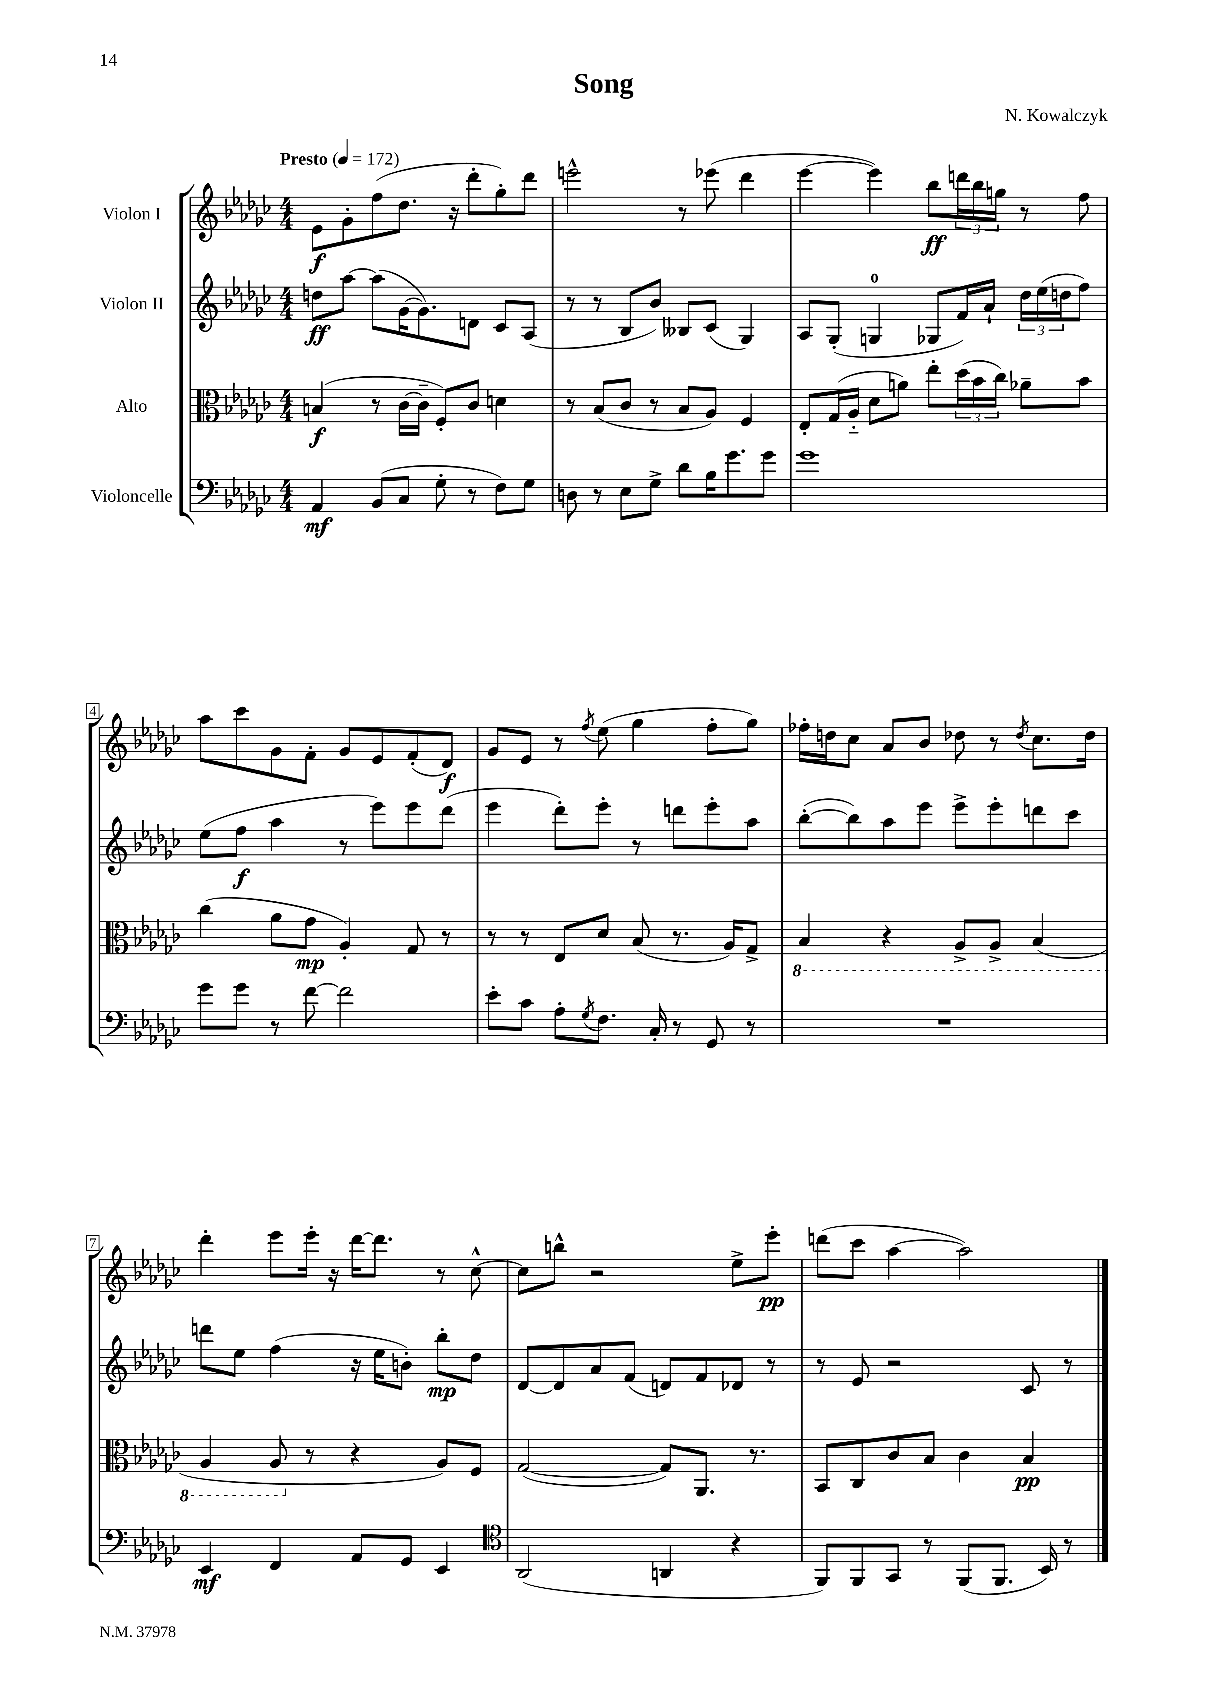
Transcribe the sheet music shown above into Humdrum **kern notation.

**kern	**kern	**kern	**kern
*staff4	*staff3	*staff2	*staff1
*clefF4	*clefC3	*clefG2	*clefG2
*k[b-e-a-d-g-c-]	*k[b-e-a-d-g-c-]	*k[b-e-a-d-g-c-]	*k[b-e-a-d-g-c-]
*M4/4	*M4/4	*M4/4	*M4/4
*MM172	*MM172	*MM172	*MM172
4AA-	(4B	8dd	8e-
.	.	[8aa-	8g-'
(8BB-	8r	(8aa-]	(8ff
8C-	[16c-	[16g-	8.dd-
.	16c-~]	8.g-])	.
8G-'	8F')	.	.
.	.	.	16r
8r	8c-	8d	8ddd-'
8F)	4d	8c-	8gg-')
8G-	.	(8A-	8ddd-
=	=	=	=
8D	8r	8r	2eee^^
8r	(8B-	8r	.
8E-	8c-	8B-	.
8G-^	8r	8b-)	.
8d-	8B-	8B--	8r
16B-	8A-)	(8c-	(8eee-
8.g-	.	.	.
.	4F	4G-)	4ddd-
8g-	.	.	.
=	=	=	=
1g-	8E-'	8A-	[4eee-
.	(16G-	(8G-'	.
.	16A-'~	.	.
.	8d-	4G	4eee-])
.	8a)	.	.
.	8ee-'	8G-	8bb-
.	(24dd-	16f)	24ddd
.	24b-	.	24bb-
.	.	16a-`	.
.	24cc-)	.	24gg
.	8a-~	24dd-	8r
.	.	(24ee-	.
.	.	24dd	.
.	8b-	8ff)	8ff
=	=	=	=
8g-	(4cc-	(8ee-	8aa-
8g-	.	8ff	8ccc-
8r	8a-	4aa-	8g-
[8f	8g-	.	8f'
2f]	4A-')	8r	8g-
.	.	8eee-)	8e-
.	8G-	8eee-	(8f'
.	8r	(8ddd-	8d-)
=	=	=	=
8e-'	8r	4eee-	8g-
8c-	8r	.	8e-
8A-'	8E-	8ddd-')	8r
8qG-	.	.	8qff
8.F	8d-	8eee-'	(8ee-
.	(8B-	8r	4gg-
16C-'	.	.	.
8r	8.r	8ddd	.
8GG-	.	8eee-'	8ff'
.	16A-)	.	.
8r	8G-^	8aa-	8gg-)
=	=	=	=
1r	4BB-	([8bb-'	16ff-'
.	.	.	16dd
.	.	8bb-])	8cc-
.	4r	8aa-	8a-
.	.	8eee-	8b-
.	8AA-^	8eee-^	8dd-
.	8AA-^	8eee-'	8r
.	.	.	8qdd-
.	(4BB-	8ddd	8.cc-
.	.	8ccc-	.
.	.	.	16dd-
=	=	=	=
4EE-	4AA-	8ddd	4ddd-'
.	.	8ee-	.
4FF	8AA-	(4ff	8eee-
.	8r	.	16eee-'
.	.	.	16r
8AA-	4r	16r	[16ddd-
.	.	16ee-	8.ddd-]
8GG-	.	8b')	.
4EE-	8A-)	8bb-'	8r
.	8F	8dd-	[8cc-^^
=	=	=	=
*clefC4	*	*	*
(2AA-	([2G-	[8d-	8cc-]
.	.	8d-]	8bb^^
.	.	8a-	2r
.	.	(8f	.
4AA	8G-])	8d)	.
.	8.AA-	8f	.
4r	.	8d-	8ee-^
.	8.r	.	.
.	.	8r	8eee-'
=	=	=	=
8FF)	8BB-	8r	(8ddd
8FF	8C-	8e-	8ccc-
8GG-	8c-	2r	[4aa-
8r	8B-	.	.
(8FF	4c-	.	2aa-])
8.FF	.	.	.
.	4B-	8c-	.
16BB-)	.	.	.
8r	.	8r	.
==	==	==	==
*-	*-	*-	*-
